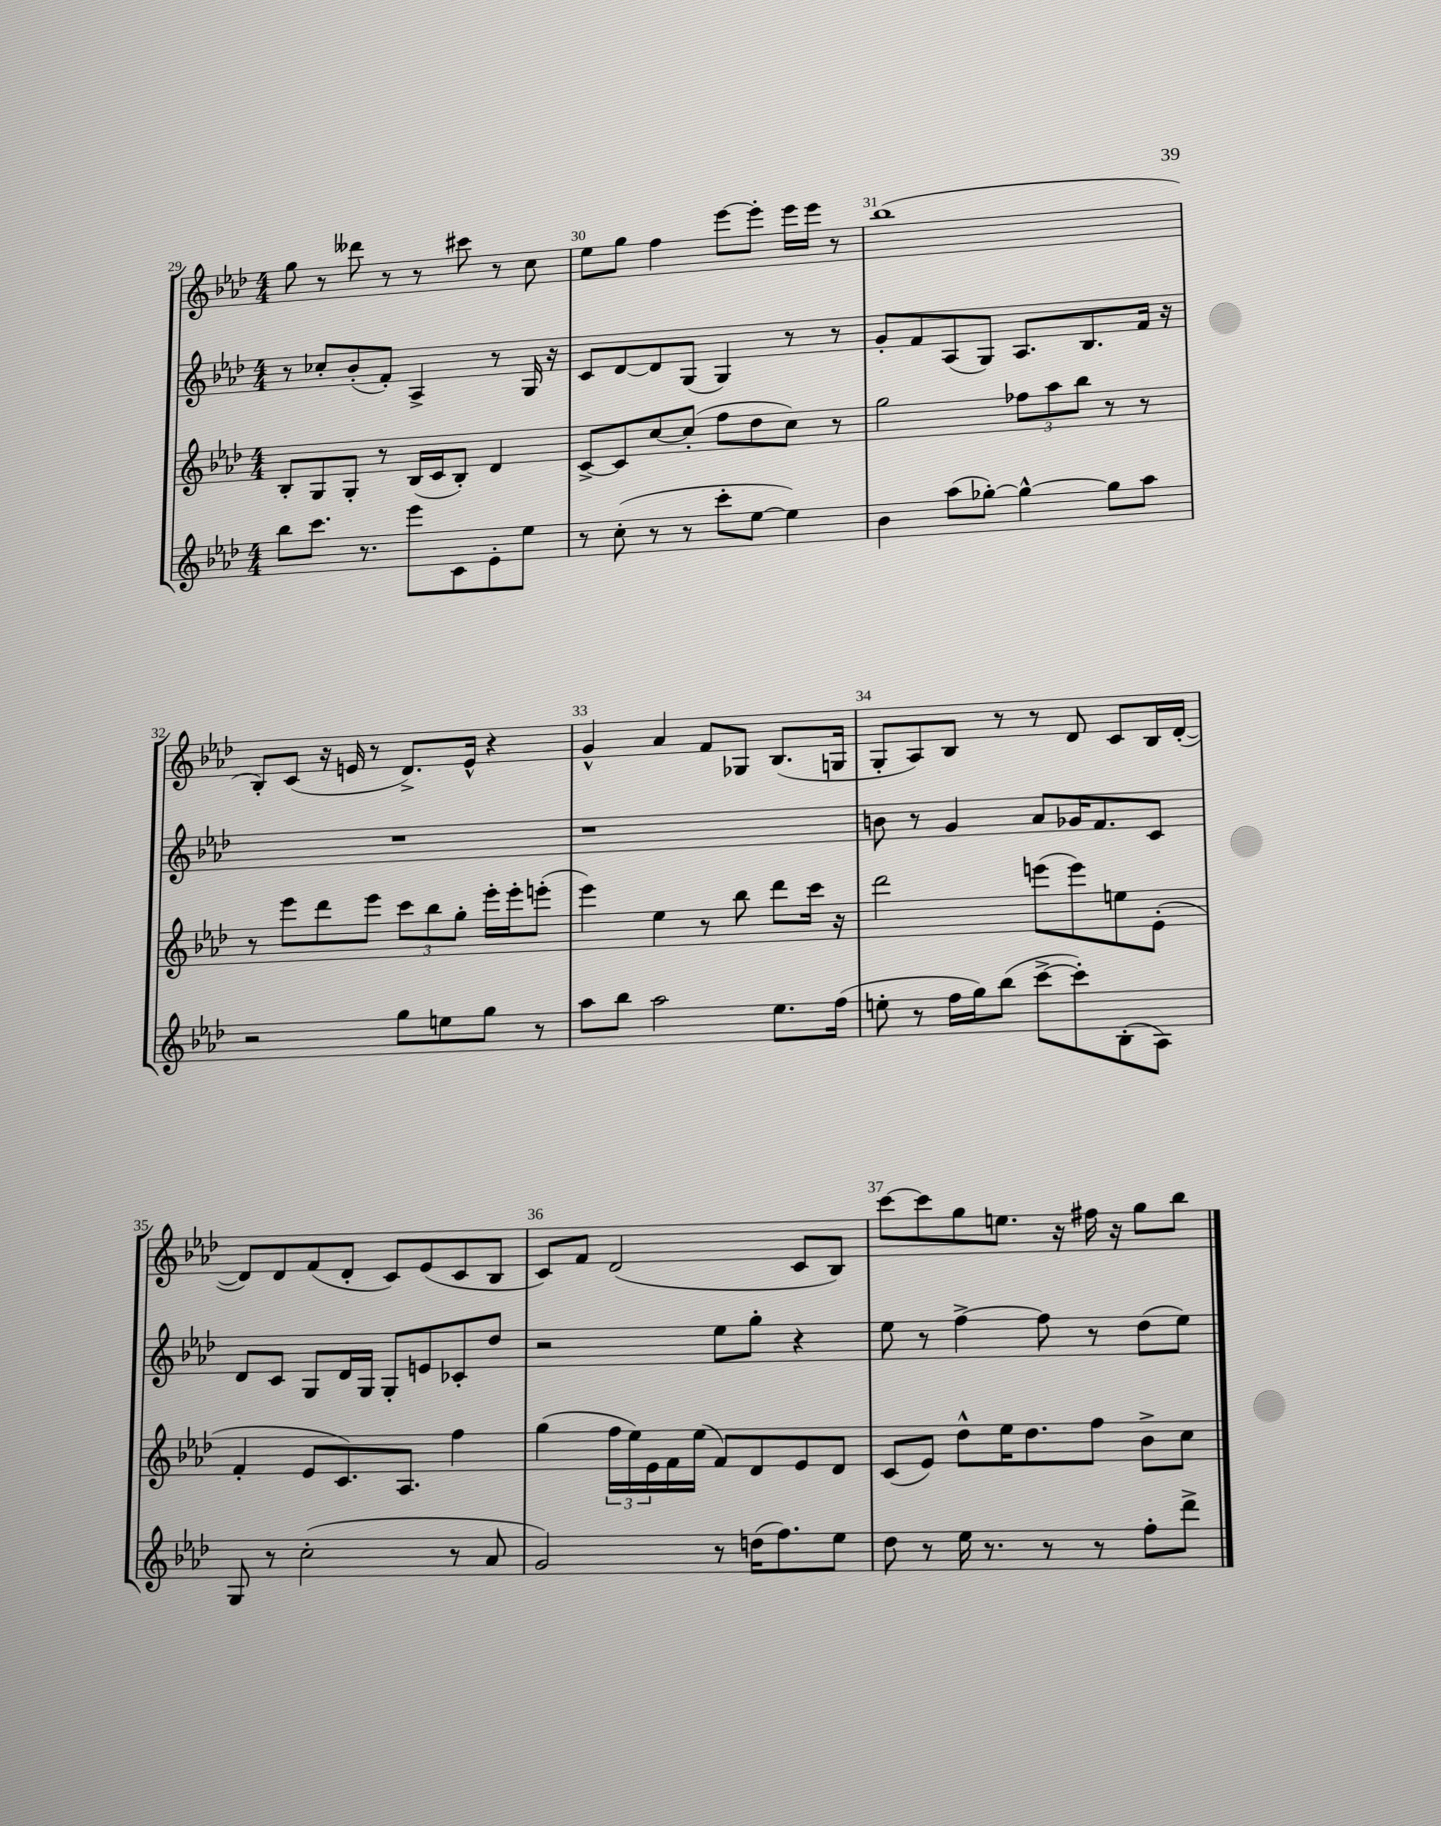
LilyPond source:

<<
\new StaffGroup <<
\new Staff = "s0" {
    \clef treble \key aes \major \numericTimeSignature \time 4/4
    g''8 r8 deses'''8 r8 r8 cis'''8 r8 c''8 |
    ees''8 g''8 f''4 ees'''8~ ees'''8-. ees'''16 ees'''16 r8 |
    bes''1( |
    bes8-.) c'8( r16 e'16 r8 des'8.->) e'16-^ r4 |
    g'4-^ aes'4 f'8 ges8 bes8.( g16 |
    g8-. aes8) bes8 r8 r8 des'8 c'8 bes16 des'16~-.( |
    des'8) des'8 f'8( des'8-. c'8) ees'8( c'8 bes8 |
    c'8) f'8 des'2( c'8 bes8) |
    c'''8~ c'''8 g''8 e''8. r16 fis''16 r16 g''8 bes''8 \bar "|." |
}
\new Staff = "s1" {
    \clef treble \key aes \major \numericTimeSignature \time 4/4
    r8 ces''8-. bes'8-.( f'8-.) aes4-> r8 g16 r16 |
    c'8 des'8~ des'8 g8( g4) r8 r8 |
    g'8-. f'8 aes8( g8) aes8. bes8. f'16 r16 |
    R1 |
    r1 |
    b'8 r8 g'4 aes'8 ges'16 f'8. c'8 |
    des'8 c'8 g8 des'16 g16 g8-. e'8 ces'8-. des''8 |
    r2 ees''8 g''8-. r4 |
    ees''8 r8 f''4~-> f''8 r8 des''8( ees''8) \bar "|." |
}
\new Staff = "s2" {
    \clef treble \key aes \major \numericTimeSignature \time 4/4
    bes8-. g8 g8-. r8 bes16( c'16 bes8-.) des'4 |
    c'8~-> c'8 c''8~ c''8-.( f''8 des''8 c''8) r8 |
    g''2 \tuplet 3/2 { fes''8 aes''8 bes''8 } r8 r8 |
    r8 ees'''8 des'''8 ees'''8 \tuplet 3/2 { c'''8 bes''8 g''8-. } ees'''16-. ees'''16-. e'''8-.( |
    ees'''4) ees''4 r8 bes''8 des'''8 c'''16 r16 |
    des'''2 e'''8( e'''8) e''8 ees'8-.( |
    f'4-. ees'8 c'8.) aes8. f''4 |
    g''4( \tuplet 3/2 { f''16 ees''16) ees'16 } f'16 ees''16( f'8) des'8 ees'8 des'8 |
    c'8( ees'8) des''8-^ ees''16 des''8. f''8 bes'8-> c''8 \bar "|." |
}
\new Staff = "s3" {
    \clef treble \key aes \major \numericTimeSignature \time 4/4
    bes''8 c'''8. r8. ees'''8 c'8 ees'8-. ees''8 |
    r8 c''8-.( r8 r8 c'''8-. ees''8~ ees''4) |
    bes'4 aes''8( ges''8~-.) ges''4~-^ ges''8 aes''8 |
    r2 g''8 e''8 g''8 r8 |
    aes''8 bes''8 aes''2 ees''8. f''16( |
    e''8-. r8 f''16 g''16) bes''8( c'''8~-> c'''8-.) bes8-.( aes8) |
    g8 r8 c''2-.( r8 aes'8 |
    g'2) r8 d''16( f''8.) ees''8 |
    des''8 r8 ees''16 r8. r8 r8 f''8-. des'''8-> \bar "|." |
}
>>
>>
\layout { \context { \Score currentBarNumber = #29 \override BarNumber.break-visibility = ##(#f #t #t) barNumberVisibility = #all-bar-numbers-visible } }
